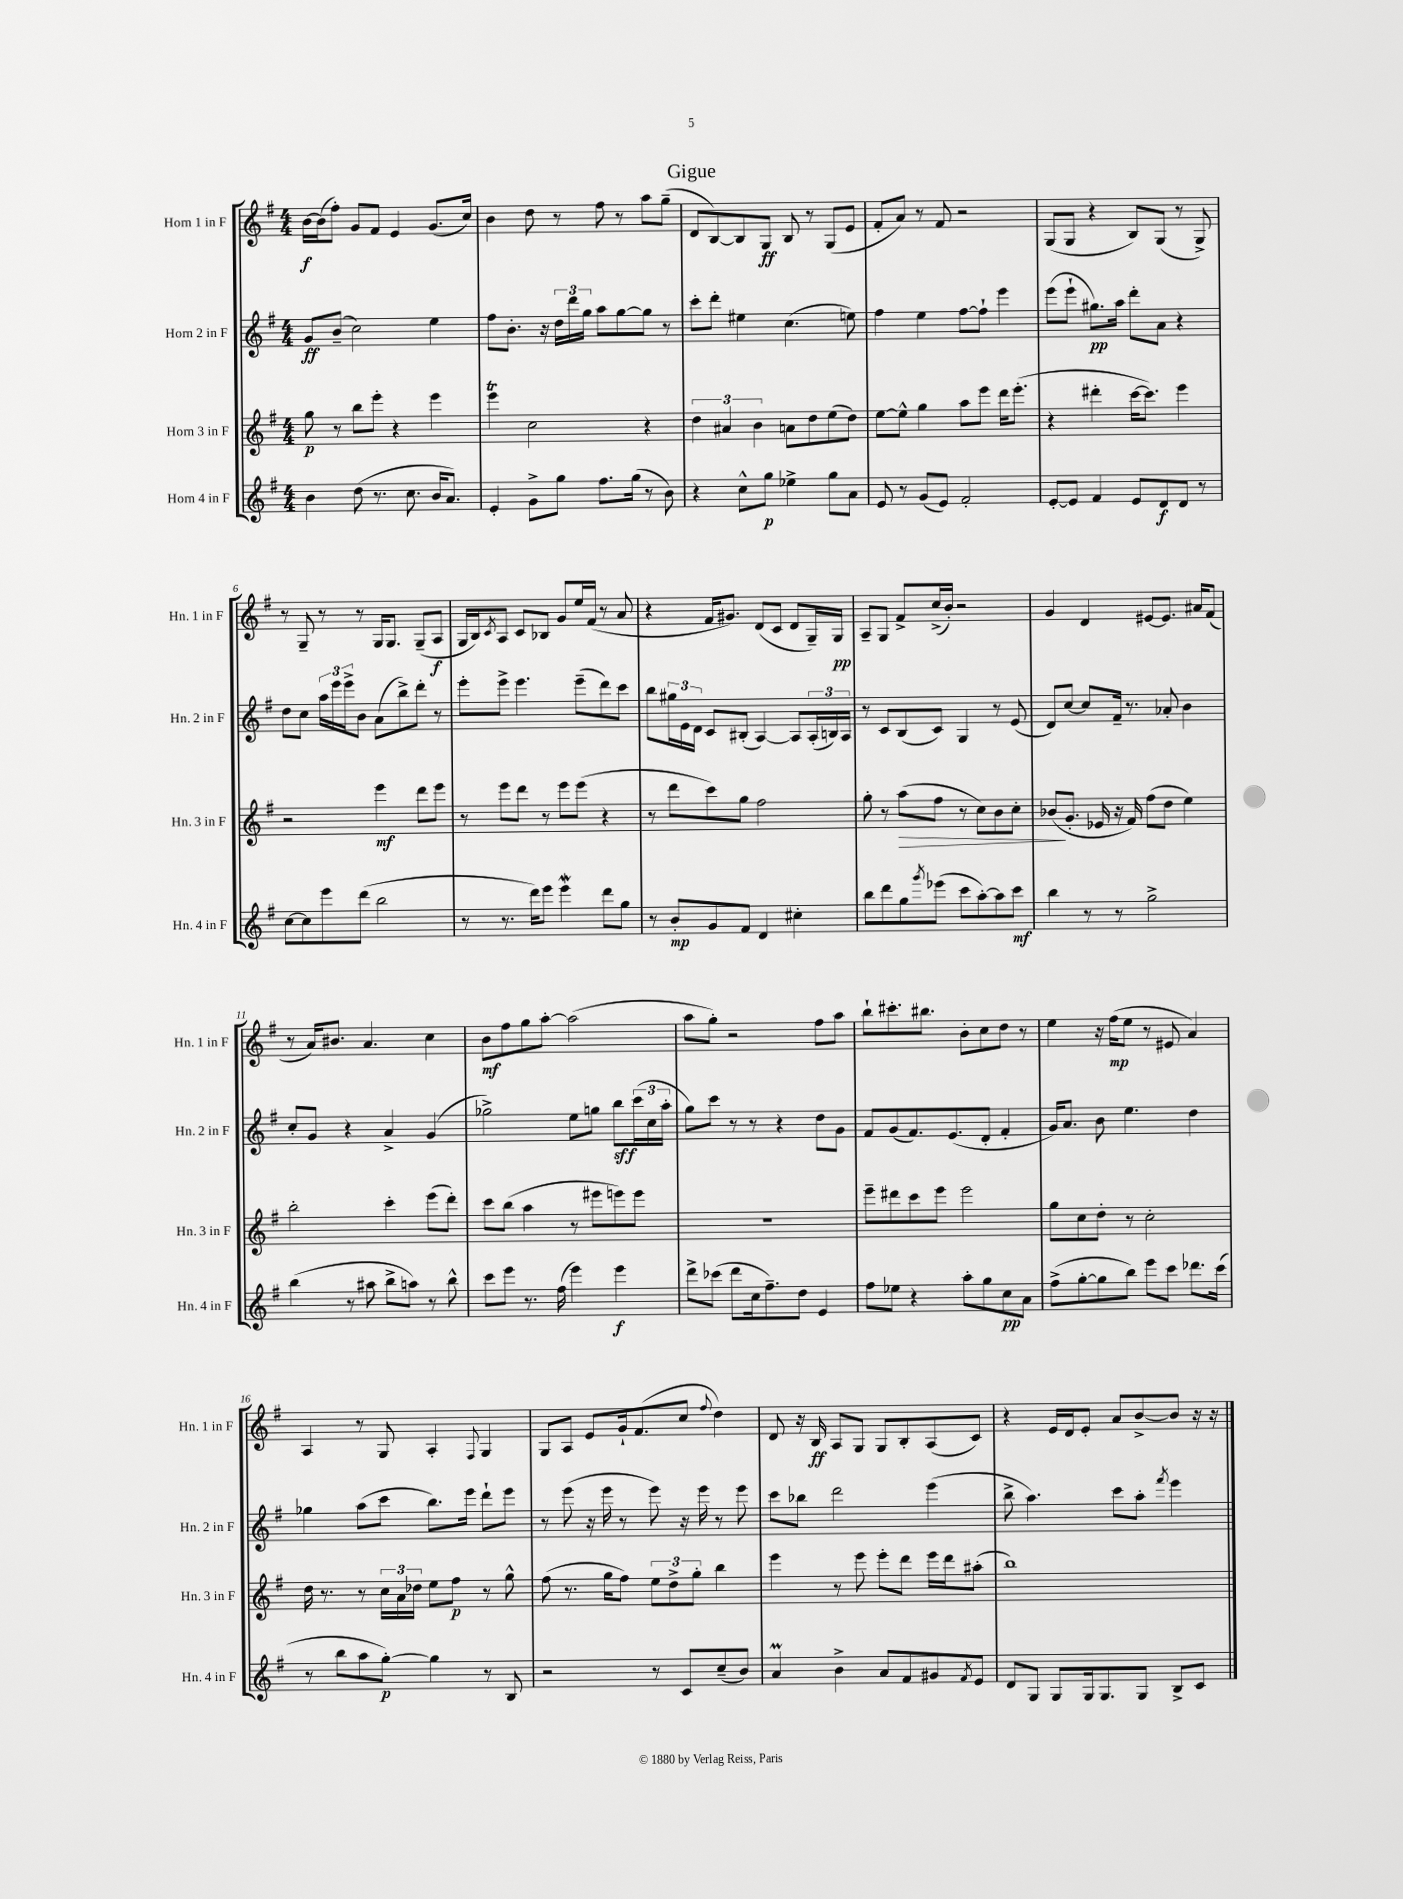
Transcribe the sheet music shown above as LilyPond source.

\header { title = "Gigue" }
<<
\new StaffGroup <<
\new Staff = "s0" \with { instrumentName = "Horn 1 in F" shortInstrumentName = "Hn. 1 in F" } {
    \clef treble \key g \major \numericTimeSignature \time 4/4
    b'16~\f b'16( fis''8-.) g'8 fis'8 e'4 g'8.( c''16) |
    b'4 d''8 r8 fis''8 r8 a''8 g''8--( |
    d'8 b8~) b8 g8\ff b8 r8 g8( e'8 |
    fis'8-. a'8) r8 fis'8 r2 |
    g8( g8 r4 b8) g8( r8 g8->) |
    r8 g8-- r8 r8 g16 g8. g8--( a8\f |
    g16 b16) \acciaccatura { c'8 } a8 c'8 bes8 g'8 e''16 fis'16( r8 a'8 |
    r4 fis'16 gis'8.) d'8( c'8 d'8 g16--) g16\pp |
    a8-- g8 fis'8-> c''16->( b'16-.) r2 |
    g'4 d'4 eis'8~ eis'8. ais'16 fis'8( |
    r8 a'16) bis'8. a'4. c''4 |
    b'8\mf fis''8 g''8 a''8~-. a''2( |
    a''8 g''8-.) r2 fis''8 a''8 |
    b''8-! cis'''8.-. bis''8. b'8-. c''8 d''8 r8 |
    e''4 r16 fis''16\mp( e''8 r8 eis'8 a'4) |
    a4 r8 g8 a4-. \appoggiatura { fis8 } g4 |
    g8 a8 e'8 g'16-! fis'8.( c''8 \appoggiatura { fis''8 } d''4) |
    d'8 r16 b16\ff a8 g8 g8 b8-. a8( c'8) |
    r4 e'16 d'16 e'8-. a'8 b'8~-> b'8 r16 r16 \bar "|." |
}
\new Staff = "s1" \with { instrumentName = "Horn 2 in F" shortInstrumentName = "Hn. 2 in F" } {
    \clef treble \key g \major \numericTimeSignature \time 4/4
    g'8\ff b'8--( c''2) e''4 |
    fis''8 b'8.-. r16 \tuplet 3/2 { d''16 d'''16 g''16 } a''8 g''8~ g''8 r8 |
    c'''8-. d'''8-. eis''4 c''4.( e''8) |
    fis''4 e''4 fis''8~ fis''8-! e'''4 |
    e'''8( e'''8-! gis''8.\pp) a''16 d'''8-. a'8 r4 |
    d''8 c''8 \tuplet 3/2 { a''16 e'''16 e'''16-> } b'8 a'8( b''8->) d'''8-. r8 |
    e'''8-. e'''8-> e'''4. e'''8--( d'''8) c'''8 |
    b''8 \tuplet 3/2 { gis''16 e'16 d'16 } c'8 bis8-.( a4~) a8 \tuplet 3/2 { a16-.( b16) a16 } |
    r8 c'8 b8( c'8) g4 r8 e'8( |
    d'8) c''8~ c''8 fis'16-- r8. aes'8-. b'4 |
    c''8-. g'8 r4 a'4-> g'4( |
    ges''2->) e''8 g''8 b''8\sff \tuplet 3/2 { c'''16( c''16 a''16-. } |
    g''8) c'''8 r8 r8 r4 d''8 g'8 |
    fis'8 g'8( fis'8.) e'8.( d'8-. fis'4-. |
    g'16) a'8. b'8 e''4. d''4 |
    ges''4 a''8( c'''8 b''8.) e'''16 d'''8-! e'''8 |
    r8 e'''8( r16 e'''16 r8 e'''8) r16 e'''16 r8 e'''8 |
    c'''8 bes''8 d'''2 e'''4( |
    b''8-> a''4.) c'''8 a''8-. \acciaccatura { fis'''8 } e'''4 \bar "|." |
}
\new Staff = "s2" \with { instrumentName = "Horn 3 in F" shortInstrumentName = "Hn. 3 in F" } {
    \clef treble \key g \major \numericTimeSignature \time 4/4
    g''8\p r8 b''8 e'''8-. r4 e'''4 |
    e'''4\trill c''2 r4 |
    \tuplet 3/2 { d''4 ais'4 b'4 } a'8 d''8 e''8( d''8) |
    e''8~ e''8-^ g''4 a''8 e'''8 d'''16 e'''8.-.( |
    r4 dis'''4-. c'''16~ c'''8.) e'''4 |
    r2 e'''4\mf d'''8 e'''8 |
    r8 e'''8 d'''8 r8 e'''8 e'''8( r4 |
    r8 d'''8 c'''8) g''8 fis''2 |
    g''8-. r8 a''8\>( fis''8 r8 c''8) b'8 c''8-. |
    bes'8\!( g'8.-. ees'16 r16 fis'16) fis''8( d''8 e''4) |
    b''2-. c'''4-. e'''8( d'''8-.) |
    c'''8 b''8( a''4 r8 eis'''8 e'''8) e'''8 |
    R1 |
    e'''8-- dis'''8 c'''8 e'''8 e'''2 |
    g''8 c''8 d''8-. r8 c''2-. |
    d''16 r8. r8 \tuplet 3/2 { c''16 a'16 des''16 } e''8 fis''8\p r8 g''8-^ |
    fis''8( r8. g''16 fis''8) \tuplet 3/2 { e''8 d''8-> g''8-. } b''4 |
    e'''4 r8 e'''8 e'''8-. d'''8 e'''16 d'''16 ais''8-.( |
    b''1) \bar "|." |
}
\new Staff = "s3" \with { instrumentName = "Horn 4 in F" shortInstrumentName = "Hn. 4 in F" } {
    \clef treble \key g \major \numericTimeSignature \time 4/4
    b'4 d''8( r8. c''8. b'16 a'8.) |
    e'4-. g'8-> g''8 fis''8. g''16( r8 b'8) |
    r4 c''8-^ g''8\p ees''4-> g''8 a'8 |
    e'8 r8 g'8( e'8) fis'2-. |
    e'8~-. e'8 fis'4 e'8 d'8\f d'8 r8 |
    c''8~ c''8 e'''8 d'''8( b''2 |
    r8 r8. d'''16) e'''8 e'''4\mordent d'''8 g''8 |
    r8 b'8-.\mp g'8 fis'8 d'4 cis''4-. |
    b''8 d'''8 g''8 \acciaccatura { g'''8 } ees'''8( c'''8 a''8~-.) a''8 c'''8\mf |
    b''4 r8 r8 g''2-> |
    b''4( r8 ais''8 b''8-> a''8) r8 b''8-^ |
    c'''8 e'''8 r8. fis''16( e'''4) e'''4\f |
    d'''8-> ces'''8( d'''8 c''16 fis''8.--) d''8 e'4 |
    fis''8 ees''8 r4 a''8-. g''8 c''8\pp a'8 |
    fis''8->( g''8~-. g''8 b''8) e'''8 c'''8 des'''8. c'''16( |
    r8 b''8 a''8 g''8~-.\p) g''4 r8 b8 |
    r2 r8 c'8 c''8--( b'8) |
    a'4\prall b'4-> a'8 fis'8 gis'8 \acciaccatura { fis'8 } e'8 |
    d'8 g8 g8 g16 g8. g8 b8-> c'8 \bar "|." |
}
>>
>>
